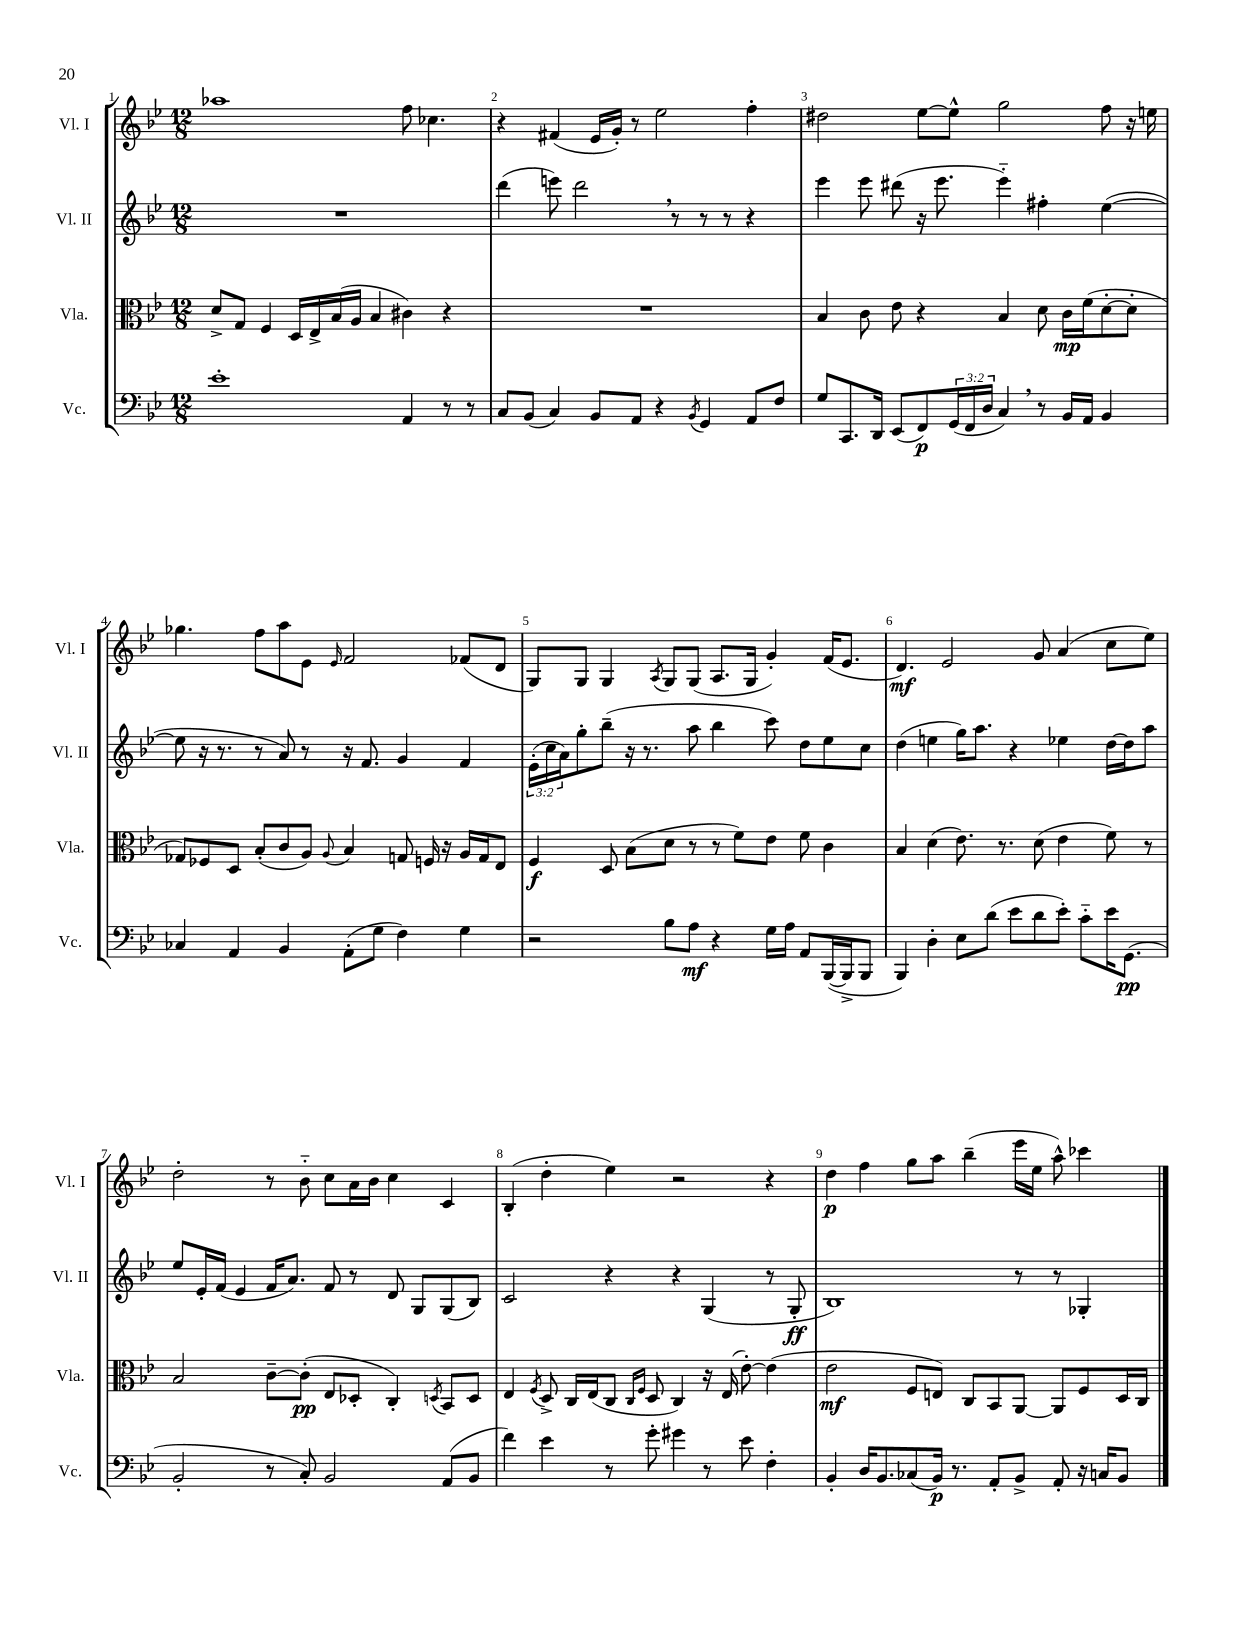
<<
\new StaffGroup <<
\new Staff = "s0" \with { instrumentName = "Vl. I" shortInstrumentName = "Vl. I" } {
    \clef treble \key bes \major \numericTimeSignature \time 12/8
    aes''1 f''8 ces''4. |
    r4 fis'4( ees'16 g'16-.) r8 ees''2 f''4-. |
    dis''2 ees''8~ ees''8-^ g''2 f''8 r16 e''16 |
    ges''4. f''8 a''8 ees'8 \grace { ees'16 } f'2 fes'8( d'8 |
    g8) g8 g4 \acciaccatura { a8 } g8 g8( a8. g16 g'4-.) f'16( ees'8. |
    d'4.\mf) ees'2 g'8 a'4( c''8 ees''8) |
    d''2-. r8 bes'8-_ c''8 a'16 bes'16 c''4 c'4 |
    bes4-.( d''4-. ees''4) r2 r4 |
    d''4\p f''4 g''8 a''8 bes''4--( ees'''16 ees''16 a''8-^) ces'''4 \bar "|." |
}
\new Staff = "s1" \with { instrumentName = "Vl. II" shortInstrumentName = "Vl. II" } {
    \clef treble \key bes \major \numericTimeSignature \time 12/8 \override Staff.TupletNumber.text = #tuplet-number::calc-fraction-text
    R1. |
    d'''4( e'''8) d'''2 \breathe r8 r8 r8 r4 |
    ees'''4 ees'''8 dis'''8( r16 ees'''8. ees'''4-_) fis''4-. ees''4~( |
    ees''8 r16 r8. r8 a'8) r8 r16 f'8. g'4 f'4 |
    \tuplet 3/2 { ees'16-.( c''16 a'16) } g''8-. bes''8--( r16 r8. a''8 bes''4 c'''8) d''8 ees''8 c''8 |
    d''4( e''4 g''16) a''8. r4 ees''4 d''16~ d''16 a''8 |
    ees''8 ees'16-. f'16( ees'4 f'16 a'8.) f'8 r8 d'8 g8 g8( bes8) |
    c'2 r4 r4 g4( r8 g8-.\ff |
    bes1) r8 r8 ges4-. \bar "|." |
}
\new Staff = "s2" \with { instrumentName = "Vla." shortInstrumentName = "Vla." } {
    \clef alto \key bes \major \numericTimeSignature \time 12/8
    d'8-> g8 f4 d16 ees16-> bes16( a16 bes4 cis'4) r4 |
    R1. |
    bes4 c'8 ees'8 r4 bes4 d'8 c'16\mp f'16( d'8~-. d'8-. |
    ges8) fes8 d8 bes8-.( c'8 a8) \appoggiatura { a8 } bes4 g8 f16 r16 a16 g16 ees8 |
    f4\f d8 bes8( d'8 r8 r8 f'8) ees'8 f'8 c'4 |
    bes4 d'4( ees'8.) r8. d'8( ees'4 f'8) r8 |
    bes2 c'8~-- c'8-.\pp( ees8 des8-. c4-.) \acciaccatura { d8 } bes,8 d8 |
    ees4 \acciaccatura { f8 } d8-> c16 ees16( c8 \grace { c16 f16 } d8 c4) r16 ees16( ees'8~-.) ees'4( |
    ees'2\mf f8 e8) c8 bes,8 a,8~ a,8 f8 d16 c16 \bar "|." |
}
\new Staff = "s3" \with { instrumentName = "Vc." shortInstrumentName = "Vc." } {
    \clef bass \key bes \major \numericTimeSignature \time 12/8 \override Staff.TupletNumber.text = #tuplet-number::calc-fraction-text
    ees'1-. a,4 r8 r8 |
    c8 bes,8( c4) bes,8 a,8 r4 \acciaccatura { bes,8 } g,4 a,8 f8 |
    g8 c,8. d,16 ees,8( f,8\p) \tuplet 3/2 { g,16( f,16 d16 } c4) \breathe r8 bes,16 a,16 bes,4 |
    ces4 a,4 bes,4 a,8-.( g8 f4) g4 |
    r2 bes8 a8\mf r4 g16 a16 a,8 bes,,16~( bes,,16-> bes,,8 |
    bes,,4) d4-. ees8 d'8( ees'8 d'8 ees'8-.) c'8-_ ees'16 g,8.\pp( |
    bes,2-. r8 c8-.) bes,2 a,8( bes,8 |
    f'4) ees'4 r8 g'8-. gis'4 r8 ees'8 f4-. |
    bes,4-. d16 bes,8. ces8( bes,16\p) r8. a,8-. bes,8-> a,8-. r16 c16 bes,8 \bar "|." |
}
>>
>>
\layout { \context { \Score \override BarNumber.break-visibility = ##(#f #t #t) barNumberVisibility = #all-bar-numbers-visible } }
